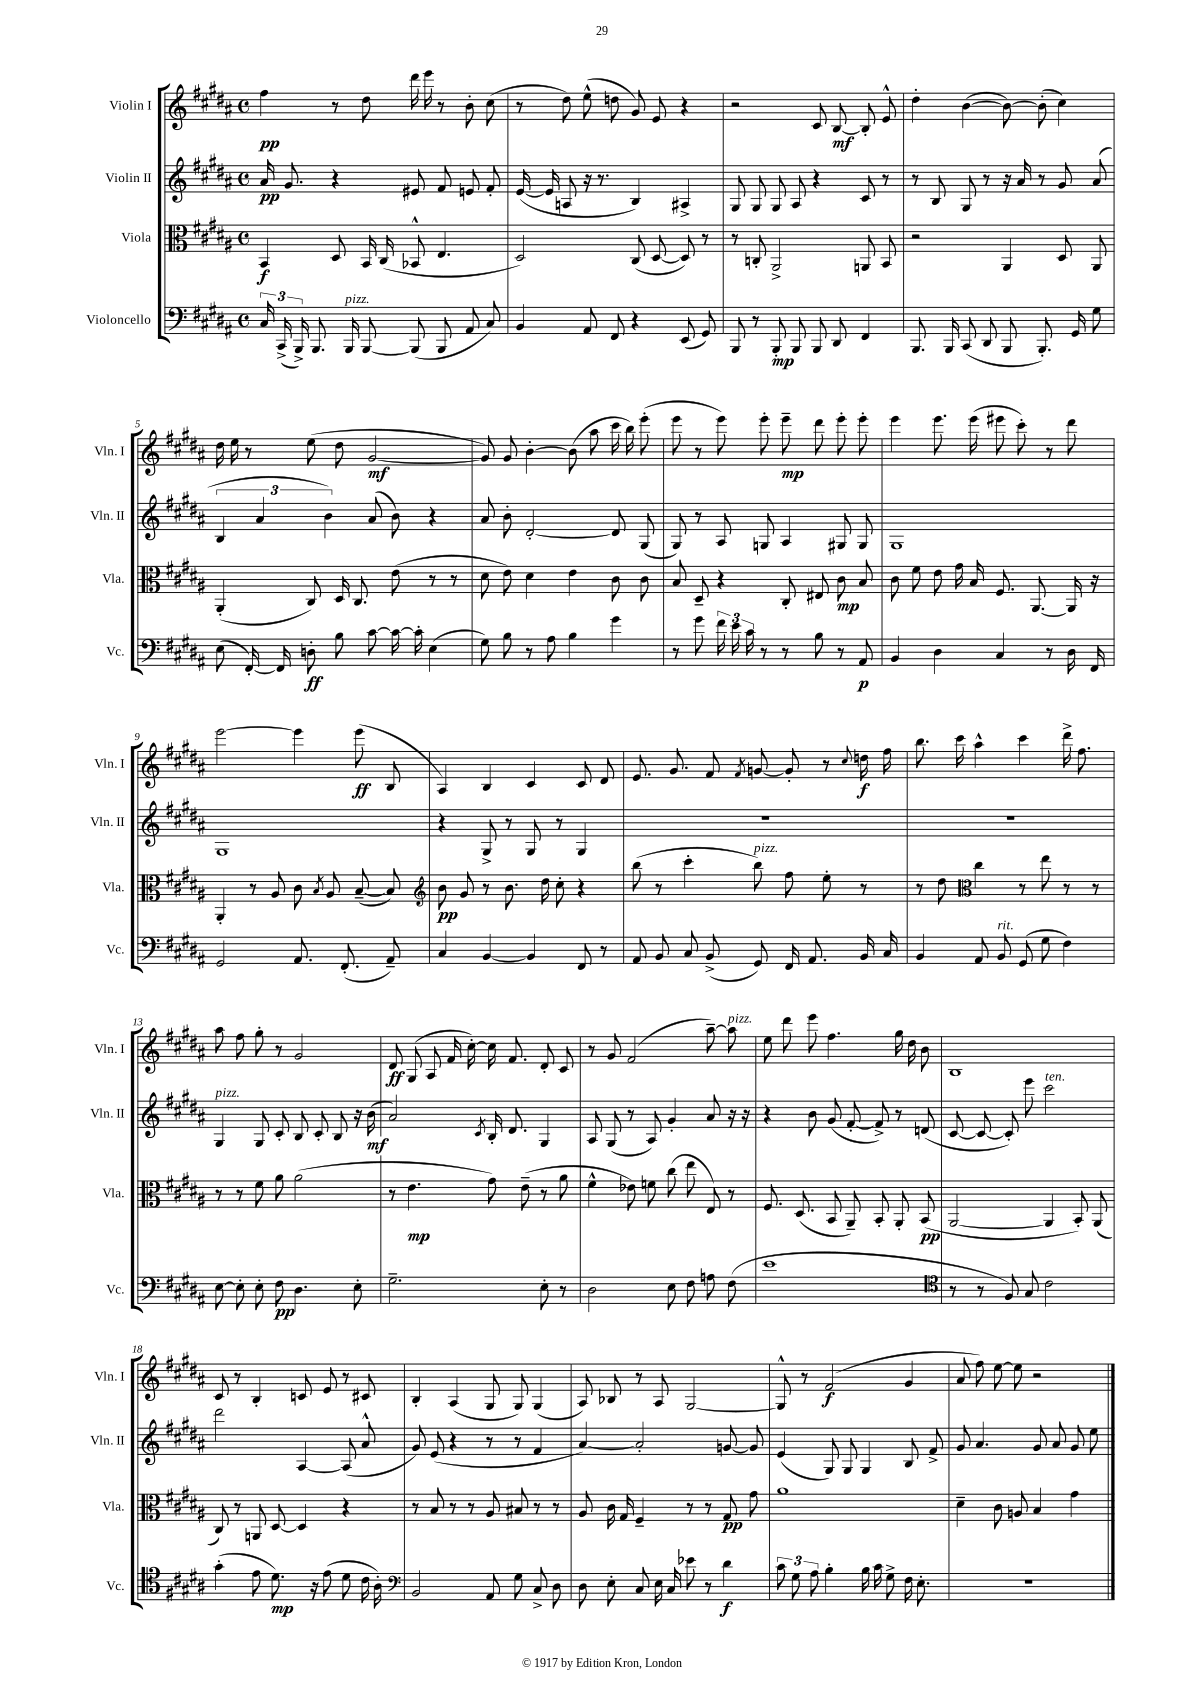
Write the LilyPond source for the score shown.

<<
\new StaffGroup <<
\new Staff = "s0" \with { instrumentName = "Violin I" shortInstrumentName = "Vln. I" } {
    \clef treble \key b \major \defaultTimeSignature \time 4/4
    \autoBeamOff fis''4\pp r8 dis''8 dis'''16 e'''16 r8 b'8-. cis''8( |
    r8 dis''8) e''8-^( d''8 gis'8) e'8 r4 |
    r2 cis'8 b8~\mf b8-. e'8-^ |
    dis''4-. b'4~( b'8~) b'8-.( cis''4) |
    dis''16 e''16 r8 e''8( dis''8 gis'2~\mf |
    gis'8) gis'8 b'4~-. b'8( ais''8 cis'''16 b''16) e'''8-.( |
    e'''8 r8 e'''8) e'''8-. e'''8--\mp dis'''8 e'''8-. e'''8-. |
    e'''4 e'''8. e'''16( eis'''8 cis'''8-.) r8 dis'''8 |
    e'''2~ e'''4 e'''8\ff( b8 |
    ais4) b4 cis'4 cis'8 dis'8 |
    e'8. gis'8. fis'8 \acciaccatura { fis'8 } g'8~ g'8-. r8 \appoggiatura { cis''8 } d''16\f fis''16 |
    b''8. cis'''16 ais''4-^ cis'''4 dis'''16-> fis''8. |
    ais''8 fis''8 gis''8-. r8 gis'2 |
    dis'8\ff gis8( ais8 fis'16 cis''16~-.) cis''16 fis'8. dis'8-. cis'8 |
    r8 gis'8 fis'2( ais''8~--) ais''8^\markup { \italic "pizz." } |
    e''8 dis'''8 e'''8 fis''4. gis''16 dis''16 b'8 |
    b1 |
    cis'8 r8 b4-. c'8 e'8 r8 cis'8 |
    b4-. ais4( gis8 gis8) gis4( |
    ais8) bes8 r8 ais8 gis2~ |
    gis8-^ r8 fis'2\f( gis'4 |
    ais'8 fis''8) e''8~ e''8 r2 \bar "|." |
}
\new Staff = "s1" \with { instrumentName = "Violin II" shortInstrumentName = "Vln. II" } {
    \clef treble \key b \major \defaultTimeSignature \time 4/4
    \autoBeamOff ais'16\pp gis'8. r4 eis'8 fis'8 e'8 fis'8-. |
    e'16~( e'16 a8 r16 r8. b4) ais4-> |
    gis8 gis8 gis8 ais8 r4 cis'8 r8 |
    r8 b8 gis8 r8 r16 ais'16 r8 gis'8 ais'8( |
    \tuplet 3/2 { b4 ais'4 b'4) } ais'8( b'8) r4 |
    ais'8 b'8-. dis'2~-. dis'8 gis8( |
    gis8) r8 ais8 g8 ais4 gis8 gis8 |
    gis1 |
    gis1 |
    r4 gis8-> r8 gis8 r8 gis4 |
    R1 |
    R1 |
    gis4^\markup { \italic "pizz." } gis8 cis'8-. b8 cis'8-. b8 r16 b'16\mf( |
    ais'2) \acciaccatura { cis'8 } b16-. dis'8. gis4 |
    ais8 gis8( r8 ais8) gis'4-. ais'8 r16 r16 |
    r4 b'8 gis'8( fis'8~-. fis'8->) r8 d'8( |
    cis'8~ cis'8~ cis'8-.) e'''8 cis'''2^\markup { \italic "ten." } |
    dis'''2 ais4~ ais8( ais'8-^ |
    gis'8) e'8( r4 r8 r8 fis'4 |
    ais'4~) ais'2-. g'8~ g'8 |
    e'4( gis8) gis8 gis4 b8 fis'8-> |
    gis'8 ais'4. gis'8 ais'8 gis'8 e''8 \bar "|." |
}
\new Staff = "s2" \with { instrumentName = "Viola" shortInstrumentName = "Vla." } {
    \clef alto \key b \major \defaultTimeSignature \time 4/4
    \autoBeamOff b,4\f dis8 b,16 cis16( bes,8-^ e4. |
    dis2) cis8( dis8~ dis8) r8 |
    r8 c8-. ais,2-> a,8 b,8 |
    r2 ais,4 dis8 ais,8 |
    ais,4-.( cis8) dis16 cis8. e'8( r8 r8 |
    dis'8 e'8) dis'4 e'4 cis'8 cis'8 |
    b8 dis8-- r4 cis8-. eis8 cis'8\mp b8 |
    cis'8 fis'8 e'8 gis'16 b16 fis8. ais,8.~ ais,16 r16 |
    ais,4-. r8 ais8 cis'8 \acciaccatura { b8 } ais8 b8~--( b8) |
    \clef treble b'8\pp gis'8 r8 b'8. dis''16 cis''8-. r4 |
    b''8( r8 cis'''4-. b''8^\markup { \italic "pizz." }) fis''8 e''8-. r8 |
    r8 dis''8 \clef alto cis''4 r8 e''8 r8 r8 |
    r8 r8 fis'8 ais'8 ais'2( |
    r8 e'4.\mp gis'8) e'8--( r8 ais'8 |
    fis'4-^ ees'8) f'8 cis''8( e''8 e8) r8 |
    fis8. dis8.( b,8 ais,8--) b,8-. ais,8-. b,8\pp( |
    ais,2~ ais,4 b,8-.) ais,8( |
    cis8) r8 a,8 dis8~ dis4 r4 |
    r8 b8 r8 r8 ais8 bis8 r8 r8 |
    ais8 cis'16 gis16 fis4-- r8 r8 gis8\pp gis'8 |
    ais'1 |
    dis'4-- cis'8 a8 b4 gis'4 \bar "|." |
}
\new Staff = "s3" \with { instrumentName = "Violoncello" shortInstrumentName = "Vc." } {
    \clef bass \key b \major \defaultTimeSignature \time 4/4
    \autoBeamOff \tuplet 3/2 { cis16 cis,16->( b,,16->) } b,,8. b,,16^\markup { \italic "pizz." } b,,8~ b,,8( b,,8 ais,8 cis8) |
    b,4 ais,8 fis,8 r4 e,8( gis,8) |
    b,,8 r8 b,,8-.\mp b,,8 b,,8 dis,8 fis,4 |
    b,,8. b,,16 cis,8( dis,8 b,,8 b,,8.-.) gis,16 gis8 |
    e8( fis,16~-.) fis,16 d8-.\ff b8 cis'8~ cis'16~ cis'16-. e4( |
    gis8) b8 r8 ais8 b4 gis'4 |
    r8 gis'8 \tuplet 3/2 { fis'16 e'16 cis'16 } r8 r8 b8 r8 ais,8\p |
    b,4 dis4 cis4 r8 dis16 fis,16 |
    gis,2 ais,8. fis,8.-.( ais,8--) |
    cis4 b,4~ b,4 fis,8 r8 |
    ais,8 b,8 cis8 b,8->( gis,8) fis,16 ais,8. b,16 cis16 |
    b,4 ais,8 b,8^\markup { \italic "rit." } gis,8( gis8 fis4) |
    e8~ e8-. e8-. fis8\pp dis4. e8-. |
    gis2.-- e8-. r8 |
    dis2 e8 fis8 a8 fis8( |
    e'1 |
    \clef tenor r8 r8 fis8) gis8 cis'2 |
    gis'4-.( e'8 dis'8.\mp) r16 e'8( dis'8 cis'16 ais16-.) |
    \clef bass b,2 ais,8 gis8 cis8-> dis8 |
    dis8 e8-. cis8 e16 cis16 ees'8 r8 dis'4\f |
    \tuplet 3/2 { cis'8 gis8 ais8 } b4-. b16 cis'16 gis8-> fis16 e8.-. |
    R1 \bar "|." |
}
>>
>>
